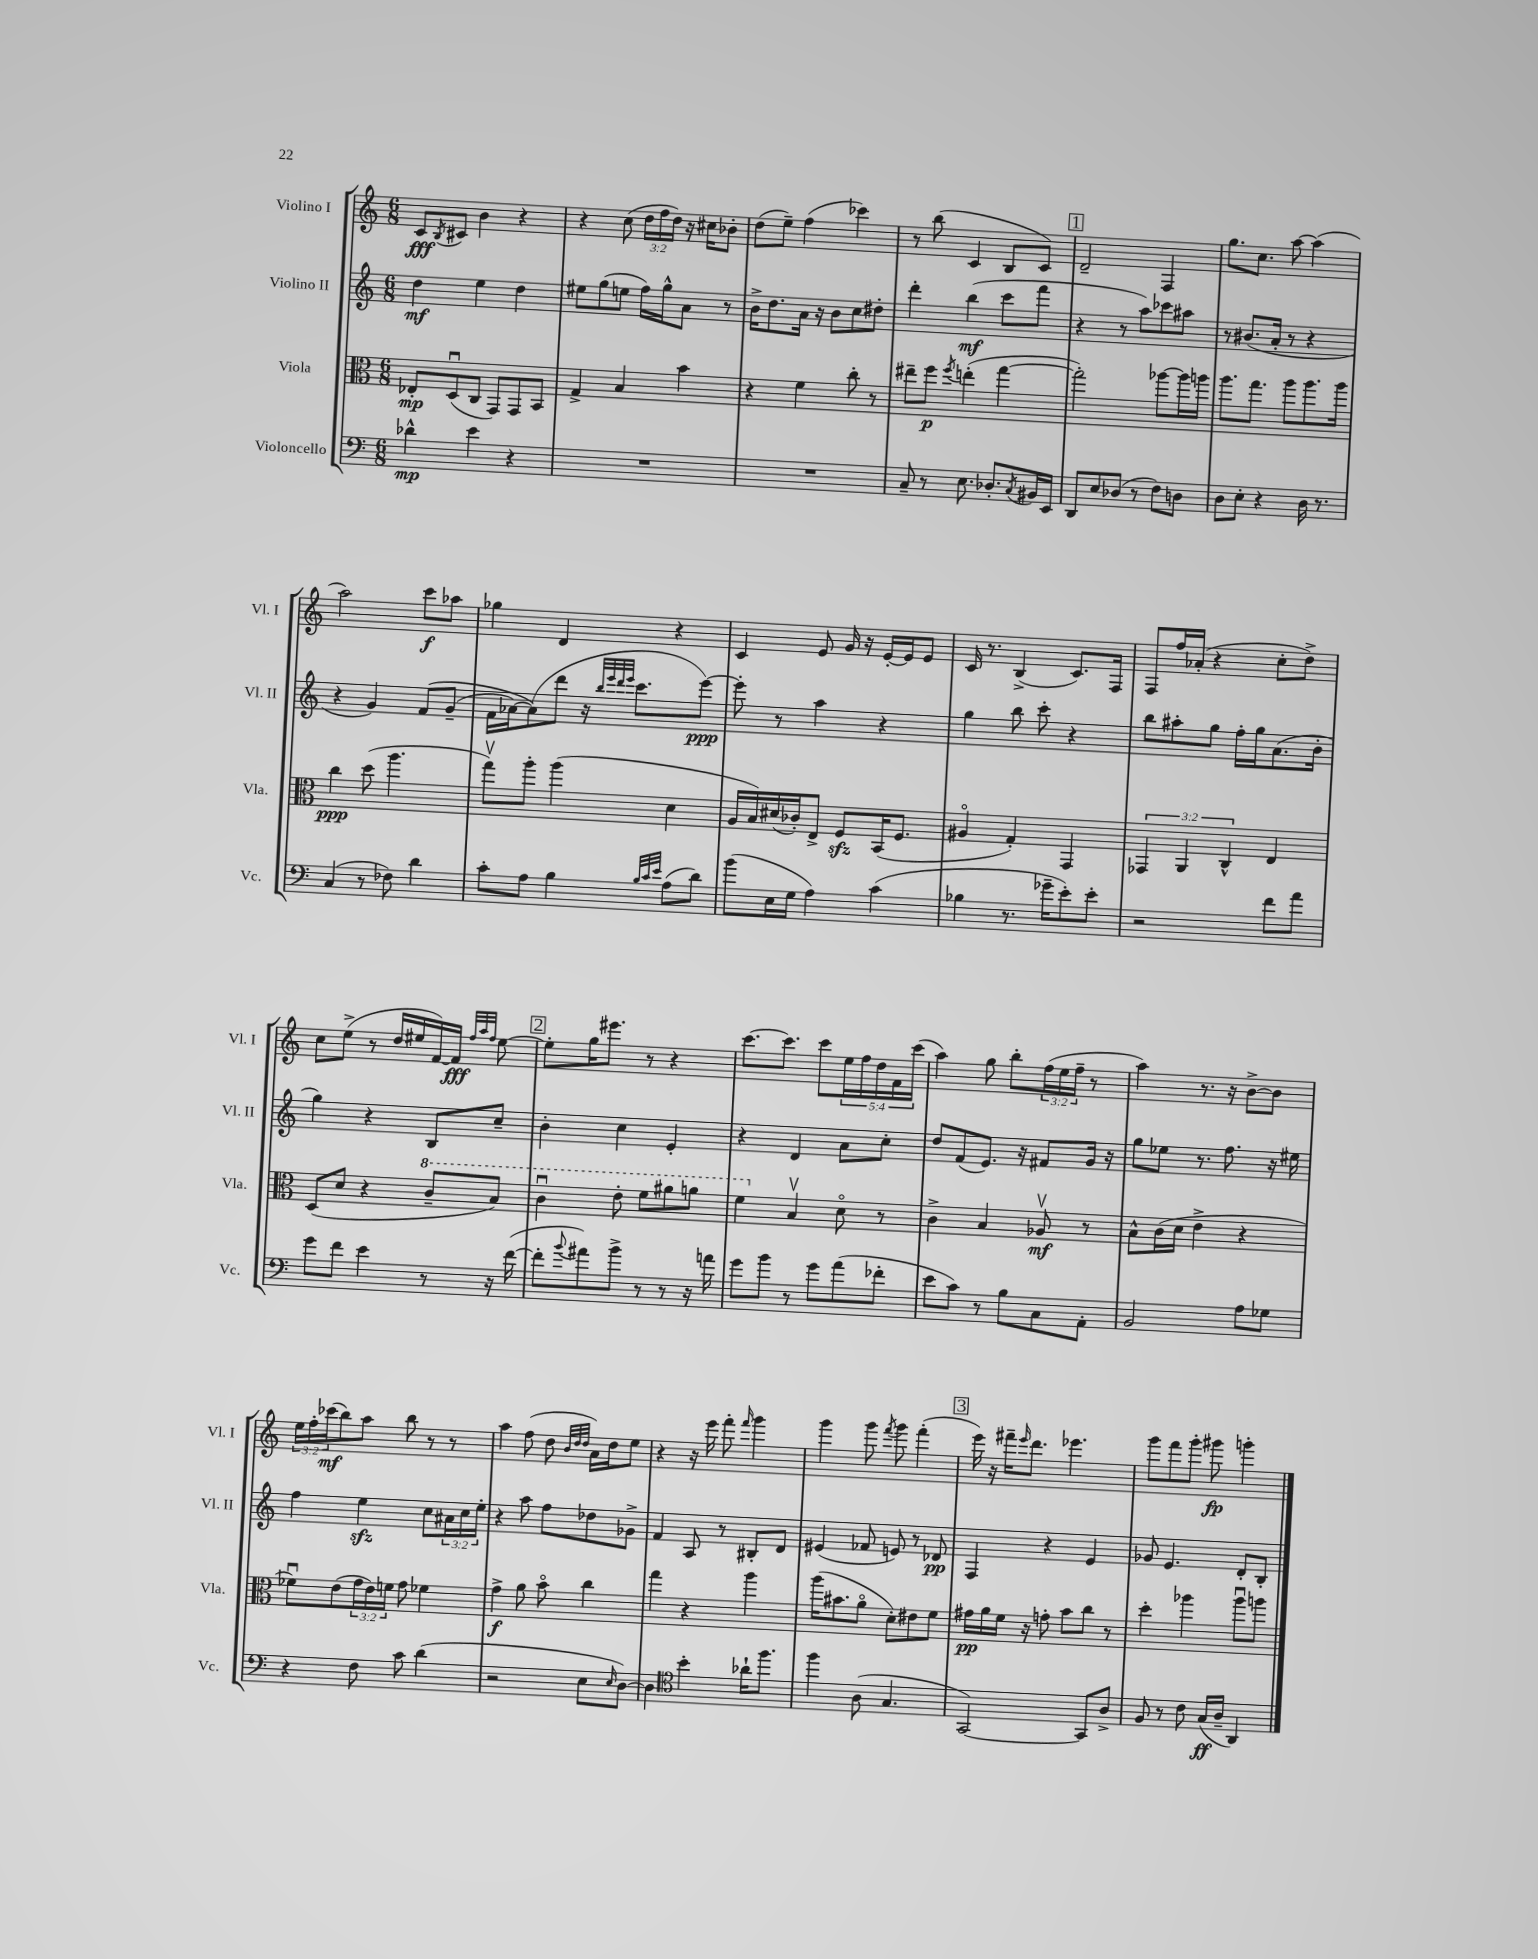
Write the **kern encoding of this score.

**kern	**kern	**kern	**kern
*staff4	*staff3	*staff2	*staff1
*clefF4	*clefC3	*clefG2	*clefG2
*k[]	*k[]	*k[]	*k[]
*M6/8	*M6/8	*M6/8	*M6/8
4d-^^\	8E-'/L	4dd\	8c/L
.	.	.	8qB/
.	(8Du/	.	8c#/J
4e\	8C/J	4ee\	4b\
.	8GG/L)	.	.
4r	8GG/	4dd\	4r
.	8BB/J	.	.
=	=	=	=
2.r	4G^/	8ee#\L	4r
.	.	(8gg\	.
.	4B/	8ee\J	(8cc\
.	.	16ff\LL)	24dd\LL
.	.	.	24ff\
.	.	16gg^^\J	.
.	.	.	24dd\JJ)
.	4b\	8a\J	16r
.	.	.	16cc#\LK
.	.	8r	8b-'\J
=	=	=	=
2.r	4r	16b^\LK	(8dd\L
.	.	8.dd\	.
.	.	.	8ee~\J)
.	4f\	16a\Jk	(4ff\
.	.	16r	.
.	.	8b\L	.
.	8cc'\	8cc\	4ccc-\)
.	8r	8dd#'\J	.
=	=	=	=
8C~/	8ee#~\L	4ddd'\	8r
8r	8ff\J	.	(8bb\
.	8qff/	.	.
8.E\	(4ee'\	(4bb\	4c/
8.D-'/L	.	.	.
.	[4gg\	8ccc\L	8B/L
8qC/	.	.	.
16BB#/L	.	8fff\J	8c/J)
16EE/JJ	.	.	.
=	=	=	=
8DD/L	2gg'\])	4r	2d~/
8E/	.	.	.
(8D-/J	.	8r	.
8r	.	8aa\L)	.
8F\L)	[8aa-\L	8ccc-\	4F/
8D\J	16aa-\]L	8aa#\J	.
.	16aa\JJ	.	.
=	=	=	=
8D\L	8.aa\L	8r	8.gg\L
8E'\J	.	(8.b#/L	.
.	8.gg\J	.	8.cc\J
4r	.	.	.
.	.	16a'/Jk	.
.	8aa\L	8r	[8aa\
16D\	8.aa\	4r	(4aa\]
8.r	.	.	.
.	16aa\Jk	.	.
=	=	=	=
(4C/	4cc\	4r	2aa\)
8r	(8dd\	4g/)	.
8F-\)	4.aa\	.	.
4d\	.	&(8f/L	8ccc\L
.	.	(8g~/J	8aa-\J
=	=	=	=
8c'\L	8ggv\L)	16f\LL	4gg-\
.	.	[16a-\J)	.
8A\J	8aa'\J	(8a-\]&)	.
4B\	(4aa\	8ddd\J	4d/
.	.	16r	.
.	.	32qqbb/LLL	.
.	.	32qqeee/	.
.	.	32qqddd/	.
.	.	32qqeee/JJJ	.
.	.	8.ccc\L	.
32qqB/LLL	.	.	.
32qqc/	.	.	.
32qqe/JJJ	.	.	.
(8A\L	4d\	.	4r
8d\J)	.	[8eee\J)	.
=	=	=	=
(8b\L	16A/LL	8eee'\]	4c/
.	16B/)	.	.
16E\L	(16d#/	8r	.
16G\JJ	16c-'/J)	.	.
4A\)	8E^/J	4aa\	8e/
.	8F/L	.	16g/
.	.	.	16r
(4c\	(16BB/K	4r	[16e'/LL
.	8.F/J	.	16e/]J
.	.	.	8e/J
=	=	=	=
4B-\	4A#o/	4gg\	16c/
.	.	.	8.r
8.r	4G'/)	8bb\	(4B^/
.	.	8ccc'\	.
16g-~\LK	.	.	.
8e'\)	4GG/	4r	8.c/L)
8e'\J	.	.	.
.	.	.	16F/Jk
=	=	=	=
2r	6GG-/	8bb\L	8F/L
.	.	8aa#'\	16ff/L
.	6AA/	.	.
.	.	.	(16a-'/JJ
.	.	8gg\J	4r
.	6C^^/	.	.
.	.	16ff'\LL	.
.	.	16gg\J	.
8f\L	4E/	(8.a\	8cc'\L
8a\J	.	.	8dd^\J)
.	.	16b'\Jk	.
=	=	=	=
8g\L	(8D/L	4gg\)	8cc\L
8f\J	8d/J	.	(8ee^\J
4e\	4r	4r	8r
.	.	.	16dd/LL
.	.	.	16ee#/
8r	8cc~/L	8B/L	[16f/)
.	.	.	16f/]JJ
.	.	.	32qqff/LLL
.	.	.	32qqaa/
.	.	.	32qqff/JJJ
16r	8b/J)	8cc~/J	[8ee#\
([16f\	.	.	.
=	=	=	=
8f'\]L	4ccu\	4b'\	8ee#'\]L
8qqb/	.	.	.
8a#\)	.	.	16gg\K
.	.	.	8.eee#\J
8b^\J	8ee'\	4cc\	.
8r	8ff\L	.	8r
8r	8aa#\	4e'/	4r
16r	8aa\J	.	.
16a\	.	.	.
=	=	=	=
8g\L	4ff\	4r	[8.ccc\L
8b\J	.	.	.
.	.	.	8.ccc\]J
8r	4Bv/	4d/	.
8g\L	.	.	8ccc\L
(8a\	8do\	8a\L	20ee\L
.	.	.	20ff\
.	.	.	20dd\
8f-'\J	8r	8cc'\J	.
.	.	.	20f\
.	.	.	(20ccc\JJ
=	=	=	=
8e\L	4c^\	8dd/L	4aa\)
8c\J)	.	(8f/	.
8r	4B/	8.e/J)	8gg\
8B\L	.	.	8bb'\L
.	.	16r	.
8C\	8A-v/	8f#/L	(24ff\L
.	.	.	24ee\
.	.	.	24ff~\JJ
8AA'\J	8r	16g/Jk	8r
.	.	16r	.
=	=	=	=
2BB/	8B^^\L	8gg\L	4aa\)
.	(16c\L	8ee-\J	.
.	16d\JJ	.	.
.	4e^\	8.r	8.r
.	.	8.ff\	16r
8A\L	4r	.	[8b^\L
8G-\J	.	16r	8b\]J
.	.	16ee#\	.
=	=	=	=
4r	8f-u\L)	4ff\	24ee\LL
.	.	.	24ff'\
.	.	.	(24ccc-\J
.	(8e\	.	8bb\)
8F\	24g\L	4ee\	8aa\J
.	24e\)	.	.
.	24f\JJ	.	.
8c\	8g\	.	8bb\
(4d\	4f-\	8cc\L	8r
.	.	24a#\L	8r
.	.	24cc\	.
.	.	24ee'\JJ	.
=	=	=	=
2r	4g^\	4r	4aa\
.	8a\	8aa\	(8ff\
.	8bo\	8ff\L	8dd\
.	.	.	32qqb/LLL
.	.	.	32qqdd/
.	.	.	32qqdd/JJJ
8E\L	4cc\	8dd-\	16a\LL)
.	.	.	16dd\J
16qqE/	.	.	.
[8D\J)	.	8g-^\J	8ee\J
=	=	=	=
4D\]	4gg\	4f/	4r
*clefC4	*	*	*
4b'\	4r	8A/	16r
.	.	.	16eee\
.	.	8r	8fff'\
.	.	.	16qqfff/
16a-`\LK	4aa\	8B#'/L	4ggg\
8.ff\J	.	.	.
.	.	8d/J	.
=	=	=	=
4ff\	(16aa\LK	(4e#/	4ggg\
.	8.b#\	.	.
(8A\	8ao\J	8f-/	8ggg\
.	.	.	8qfff/
4.G/	8d'\L)	8e/)	8ggg\
.	8e#\	8r	(4fff'\
.	8f\J	8d-/	.
=	=	=	=
[2GG/)	16g#\LL	4F/	16eee\)
.	16a\	.	16r
.	16f\JJ	.	16fff#~\LK
.	.	.	16qqeee/
.	16r	.	8.ddd\J
.	8g'\	4r	.
.	8b\L	.	4.eee-\
8GG/]L	8cc\J	4e/	.
8A^/J	8r	.	.
=	=	=	=
8F/	4dd'\	8g-/	8ggg\L
8r	.	4.e/	8fff\
8c\	4aa-\	.	8ggg'\J
(16G/LL	.	.	8ggg#\
16A~/JJ	.	.	.
4AA/)	8aa-u\L	8d'/L	4ggg'\
.	8aa\J	8B'/J	.
==	==	==	==
*-	*-	*-	*-
